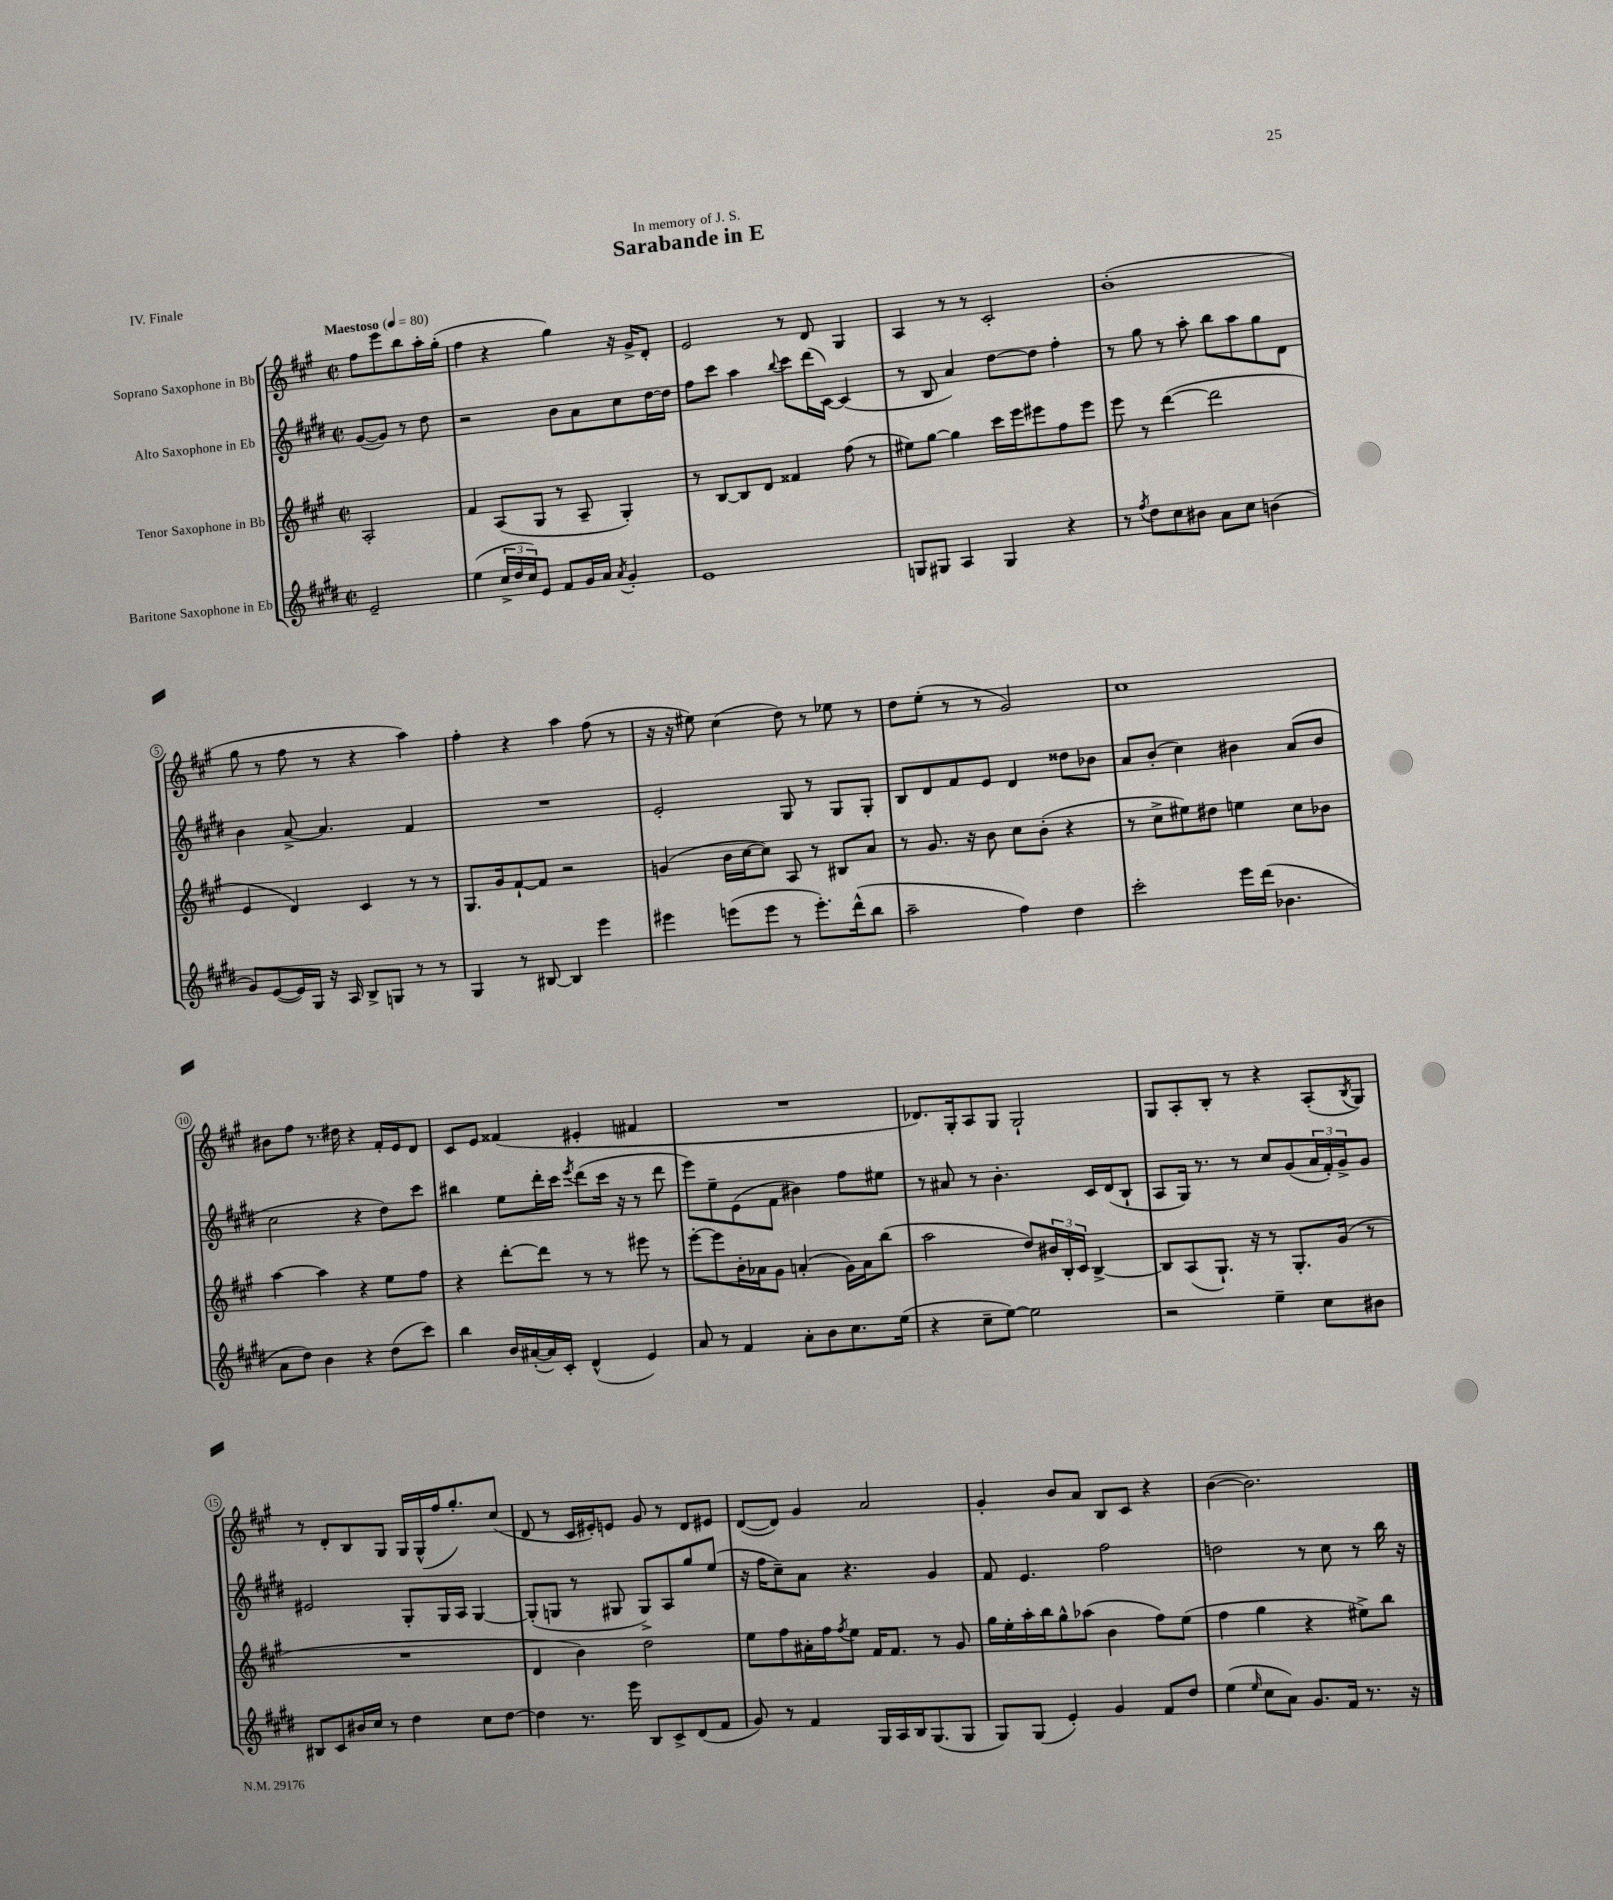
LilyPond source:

\header { title = "Sarabande in E" dedication = "In memory of J. S." piece = "IV. Finale" }
<<
\new StaffGroup <<
\new Staff = "s0" \with { instrumentName = "Soprano Saxophone in Bb" } {
    \clef treble \key a \major \defaultTimeSignature \time 2/2 \partial 2 \tempo "Maestoso" 4 = 80
    fis''8 e'''8 b''8 a''16-. gis''16-.( |
    fis''4 r4 gis''4) r16 gis'16-> d'8-. |
    e'2 r8 d'8 gis4 |
    a4 r8 r8 cis'2-. |
    b'1-.( |
    gis''8 r8 fis''8 r8 r4 a''4) |
    fis''4-. r4 a''4 fis''8( r8 |
    r16 r16 eis''8) cis''4( d''8) r8 ees''8 r8 |
    d''8 e''8-.( r8 r8 gis'2) |
    cis''1 |
    bis'8 fis''8 r8. dis''16 r4 fis'16-. e'16 d'8 |
    cis'8 e'8 fisis'4( eis'4-. fis'4 |
    R1 |
    des'8.) gis16-. a8 gis8 gis2-! |
    gis8 a8-. b8-. r8 r4 a8-.( \acciaccatura { b8 } gis8) |
    r8 d'8-. b8 gis8 gis16 gis16-^( fis''16 gis''8.-.) cis''8( |
    d'8 r8 cis'16 eis'16-.) e'8 gis'8 r8 d'8 eis'8 |
    d'8~( d'8) gis'4 a'2 |
    gis'4-. b'8 a'8 b8 cis'8 r4 |
    b'4~( b'2.) \bar "|." |
}
\new Staff = "s1" \with { instrumentName = "Alto Saxophone in Eb" } {
    \clef treble \key e \major \defaultTimeSignature \time 2/2 \partial 2
    gis'8~( gis'8) r8 dis''8 |
    r2 b'8 a'8 cis''8 dis''16~ dis''16 |
    fis''8 cis'''8 a''4 \appoggiatura { b''8 } cis'''8 dis'''16( cis'16~) cis'4( |
    r8 b8 a'4) dis''8~ dis''8 fis''4-. |
    r8 gis''8 r8 a''8-. b''8 a''8 gis''8 dis'8 |
    b'4 a'8~-> a'4. fis'4 |
    R1 |
    e'2-. gis8 r8 gis8 gis8-. |
    b8 dis'8 fis'8 e'8 dis'4 disis''8 bes'8 |
    a'8 b'8-.( cis''4) bis'4 a'8( bis'8 |
    cis''2 r4 dis''8) cis'''8 |
    bis''4 e''8 dis'''16-. cis'''16 \acciaccatura { e'''8 } dis'''8( cis'''16 r16 r8 dis'''8 |
    e'''8) e''8-- e'8( fis'8 bis'4) fis''8 eis''8 |
    r8 ais'8 r8 b'4.-. cis'16 dis'16( b8-! |
    a8 gis16) r8. r8 cis''8 gis'8( \tuplet 3/2 { a'16 fis'16-.) gis'16-> } gis'8 |
    eis'2 gis8-. gis16 a16 gis4~ |
    gis8-.( g8 r8 gis8 gis8->) a8 gis''8 e''8( |
    r16 fis''16 cis''8--) a'8 r4. gis'4 |
    fis'8 e'4. fis''2 |
    d''2 r8 cis''8 r8 b''16 r16 \bar "|." |
}
\new Staff = "s2" \with { instrumentName = "Tenor Saxophone in Bb" } {
    \clef treble \key a \major \defaultTimeSignature \time 2/2 \partial 2
    a2-. |
    fis'4 a8( gis8 r8 a8-- gis4-.) |
    r8 b8~ b8 d'8 fisis'4 fis''8( r8 |
    eis''8) gis''8~ gis''4 cis'''16 e'''16 eis'''8 fis''8 eis'''8 |
    e'''8 r8 d'''4~( d'''2 |
    e'4 d'4) cis'4 r8 r8 |
    gis8. gis'16 fis'8~-! fis'8 r2 |
    g'4( b'16 cis''16~ cis''8) a8 r8 bis8 a'8 |
    r8 gis'8. r16 b'8 cis''8 b'8-.( r4 |
    r8 cis''8-> eis''8) dis''8 e''4 cis''8 bes'8 |
    a''4~ a''4 r4 e''8 fis''8 |
    r4 d'''8~-. d'''8 r8 r8 eis'''8 r8 |
    e'''8~-. e'''8 b'16-. aes'16 gis'8 a'4-.( gis'16) a'16 b''8( |
    a''2 d''8) \tuplet 3/2 { bis'16 b16-. cis'16 } b4~-> |
    b8 a8( gis8.-!) r16 r8 gis8.-. gis'16( r8 |
    R1 |
    d'4 b'4) d''2 |
    e''8 fis''8 ais'16-. fis''16 \acciaccatura { fis''8 } e''8 fis'16 fis'8. r8 gis'8 |
    gis''16 e''16-. a''16-. b''16 gis''8-^ aes''8( b'4 fis''8) e''8( |
    fis''4 gis''4 r4 eis''8->) b''8 \bar "|." |
}
\new Staff = "s3" \with { instrumentName = "Baritone Saxophone in Eb" } {
    \clef treble \key e \major \defaultTimeSignature \time 2/2 \partial 2
    e'2-- |
    e''4( \tuplet 3/2 { cis''16-> dis''16 cis''16) } e'8 fis'8 gis'16 a'16 \acciaccatura { a'8 } gis'4-. |
    e'1 |
    g8 gis8 a4 gis4 r4 |
    r8 \acciaccatura { fis''8 } dis''8 cis''8 bis'8 a'8 cis''8 b'4( |
    gis'8) e'8~( e'16) gis16 r16 a16 b8-> g8 r8 r8 |
    gis4 r8 bis8~ bis4 e'''4 |
    eis'''4 e'''8( e'''8 r8 e'''8.-.) dis'''16-^( b''8 |
    a''2-- fis''4) dis''4 |
    cis'''2-. e'''16 dis'''16( bes'4. |
    a'8 dis''8) b'4 r4 dis''8( cis'''8) |
    b''4 b'16 ais'16~-.( ais'16) cis'16-. dis'4-^( e'4) |
    a'8 r8 fis'4 a'8-. b'8 cis''8. e''16( |
    r4 cis''8-- e''8~) e''2 |
    r2 e''4-- cis''8 bis'8 |
    bis8 cis'8 bis'16 cis''16 r8 dis''4 cis''8 dis''8~ |
    dis''4 r8. e'''16 b8 cis'8-> dis'8( fis'8 |
    gis'8) r8 fis'4 gis16 a16 b16 gis8.( gis8 |
    gis8) gis8( e'4-.) gis'4 fis'8 dis''8 |
    e''4( \grace { e''16 } cis''8 a'8) gis'8. fis'16 r8. r16 \bar "|." |
}
>>
>>
\layout { \context { \Score \override BarNumber.stencil = #(make-stencil-circler 0.1 0.3 ly:text-interface::print) } }
